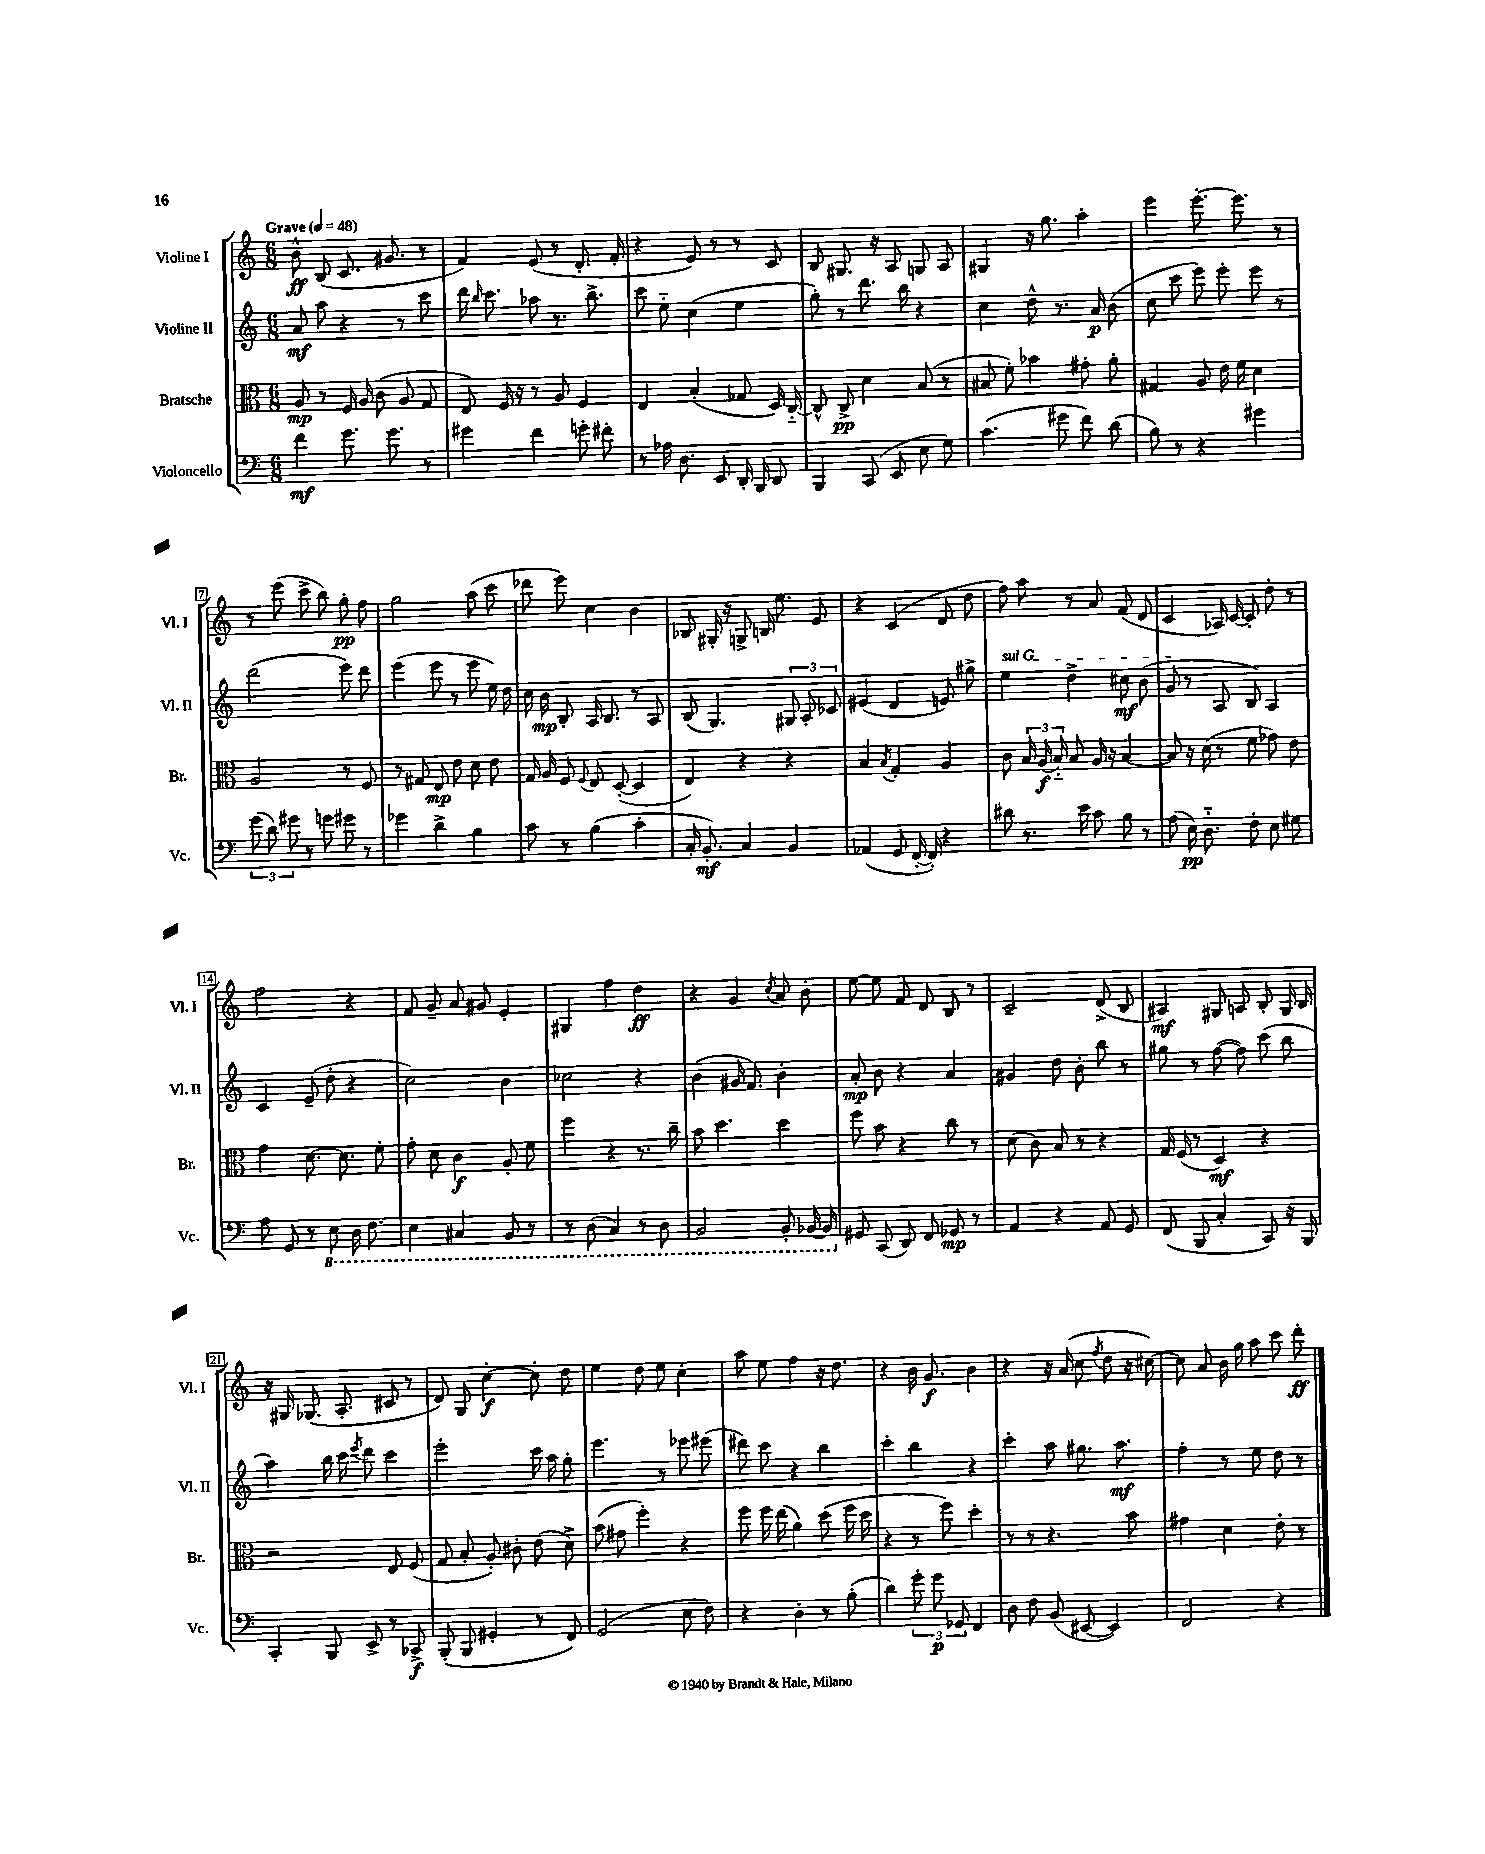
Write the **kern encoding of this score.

**kern	**dynam	**kern	**dynam	**kern	**dynam	**kern	**dynam
*part4	*part4	*part3	*part3	*part2	*part2	*part1	*part1
*staff4	*staff4	*staff3	*staff3	*staff2	*staff2	*staff1	*staff1
*I"Violoncello	*	*I"Bratsche	*	*I"Violine II	*	*I"Violine I	*
*I'Vc.	*	*I'Br.	*	*I'Vl. II	*	*I'Vl. I	*
*clefF4	*	*clefC3	*	*clefG2	*	*clefG2	*
*k[]	*	*k[]	*	*k[]	*	*k[]	*
*M6/8	*	*M6/8	*	*M6/8	*	*M6/8	*
*MM48	*	*MM48	*	*MM48	*	*MM48	*
=1	=1	=1	=1	=1	=1	=1	=1
!	!	!	!	!	!	!LO:TX:a:B:t=Grave	!
4f\	mf	8A/	mp	8a/	mf	8b^^\	ff
.	.	8r	.	8aa\	.	(8B/	.
8.g\	.	16F/	.	4r	.	8.c/	.
.	.	16A/	.	.	.	.	.
.	.	(8c\	.	.	.	.	.
8.g\	.	.	.	.	.	8.g#X/	.
.	.	8A/	.	8r	.	.	.
8r	.	8G/	.	8ccc\	.	8r	.
=2	=2	=2	=2	=2	=2	=2	=2
4g#X\	.	8E/)	.	16ddd\	.	4f/)	.
.	.	.	.	16qqbb/	.	.	.
.	.	.	.	8.ccc\	.	.	.
.	.	16F/	.	.	.	.	.
.	.	16r	.	.	.	.	.
4f\	.	8r	.	8aa-X\	.	(8e/	.
.	.	8A/	.	8.r	.	8r	.
8gn'\	.	4F/	.	.	.	8.d'/	.
.	.	.	.	8.bb^\	.	.	.
8f#X'\	.	.	.	.	.	.	.
.	.	.	.	.	.	16f'/	.
=3	=3	=3	=3	=3	=3	=3	=3
8r	.	4E/	.	8ccc\	.	4r	.
16A-X\	.	.	.	8ee\	.	.	.
8.D\	.	.	.	.	.	.	.
.	.	(4B'/	.	(4cc\	.	8e/)	.
8EE/	.	.	.	.	.	8r	.
16DD'/	.	8G-X/	.	4ee\	.	8r	.
16BBB/	.	.	.	.	.	.	.
8DD/	.	16D/)	.	.	.	8c/	.
.	.	[16C/	.	.	.	.	.
=4	=4	=4	=4	=4	=4	=4	=4
4BBB/	.	8C^^/]	.	8gg'\)	.	8B/	.
.	.	8C^/	pp	8r	.	8.G#X/	.
(8CC/	.	4d\	.	8.ddd\	.	.	.
.	.	.	.	.	.	16r	.
8EE/	.	.	.	.	.	8A/	.
.	.	.	.	16bb\	.	.	.
8E\	.	(8B/	.	4r	.	8Gn/	.
8G\)	.	8r	.	.	.	8A/	.
=5	=5	=5	=5	=5	=5	=5	=5
(4.c\	.	8B#X/	.	4cc\	.	4G#X/	.
.	.	8f'\)	.	.	.	.	.
.	.	4b-X\	.	8dd^^\	.	16r	.
.	.	.	.	.	.	8.gg\	.
8g#X\	.	.	.	8.r	.	.	.
8f\)	.	8g#X'\	.	.	.	4aa'\	.
.	.	.	.	16a/	p	.	.
(8d\	.	8a'\	.	(8b\	.	.	.
=6	=6	=6	=6	=6	=6	=6	=6
8B\)	.	4G#X/	.	8cc\	.	4eee\	.
8r	.	.	.	8ccc\	.	.	.
4r	.	8A/	.	8eee\)	.	[8.eee'\	.
.	.	16e\	.	8eee'\	.	.	.
.	.	16f\	.	.	.	8.eee\]	.
4g#X\	.	4d\	.	8eee\	.	.	.
.	.	.	.	8r	.	8r	.
!!LO:LB:g=z
=7	=7	=7	=7	=7	=7	=7	=7
(12g\	.	2A/	.	(2ddd\	.	8r	.
12d\)	.	.	.	.	.	.	.
.	.	.	.	.	.	(8eee\	.
12g#X\	.	.	.	.	.	.	.
8r	.	.	.	.	.	8ccc^\	.
8gn\	.	.	.	.	.	8bb\)	.
8g#X\	.	8r	.	8eee\)	.	8gg'\	pp
8r	.	8F/	.	8ddd\	.	8ff\	.
=8	=8	=8	=8	=8	=8	=8	=8
4g-X\	.	8r	.	(4eee\	.	2gg\	.
.	.	8G#X/	.	.	.	.	.
4d^\	.	8E/	mp	8eee\	.	.	.
.	.	8e\	.	8r	.	.	.
4B\	.	8d\	.	8eee\	.	(8aa\	.
.	.	8e\	.	16ee\)	.	8ccc\	.
.	.	.	.	16dd\	.	.	.
=9	=9	=9	=9	=9	=9	=9	=9
8c\	.	16G/	.	16cc\	.	8ddd-X\	.
.	.	16A/	.	16b\	mp	.	.
8r	.	8F/	.	8B'/	.	8eee\)	.
.	.	8qqF/	.	.	.	.	.
(4B\	.	8E/	.	16A/	.	4cc\	.
.	.	.	.	8.B/	.	.	.
.	.	([8D'/	.	.	.	.	.
4c'\	.	4D/]	.	8r	.	4b\	.
.	.	.	.	8A/	.	.	.
=10	=10	=10	=10	=10	=10	=10	=10
16C'/	.	4E/)	.	(8B/	.	8B-X/	.
8.BB'/)	mf	.	.	.	.	.	.
.	.	.	.	4.G/)	.	16G#X'/	.
.	.	.	.	.	.	16r	.
4C/	.	4r	.	.	.	8Gn^/	.
.	.	.	.	.	.	16Bn/	.
.	.	.	.	.	.	8.ee\	.
4BB/	.	4r	.	12G#X/	.	.	.
.	.	.	.	12A'/	.	.	.
.	.	.	.	.	.	8e/	.
.	.	.	.	12c-X/	.	.	.
=11	=11	=11	=11	=11	=11	=11	=11
(4AA-X/	.	4B/	.	(4e#X/	.	4r	.
.	.	8qB/	.	.	.	.	.
8GG/	.	4G'/	.	4d/	.	(4c/	.
[16FF'/	.	.	.	.	.	.	.
16FF'/])	.	.	.	.	.	.	.
4r	.	4A/	.	8en/)	.	8d/	.
.	.	.	.	8gg#X^\	.	8dd\	.
=12	=12	=12	=12	=12	=12	=12	=12
!	!	!	!	!LO:TX:a:i:t=sul G	!	!	!
8d#X\	.	8c\	.	4ee\	.	8ff\)	.
8.r	.	24B/	.	.	.	8aa\	.
.	.	(24A/	f	.	.	.	.
.	.	24B/)	.	.	.	.	.
.	.	8B/	.	4dd^\	.	8r	.
16e\	.	.	.	.	.	.	.
8c\	.	16A/	.	.	.	8a/	.
.	.	16r	.	.	.	.	.
8B\	.	[4B/	.	8cc#X\	mf	(8f/	.
8r	.	.	.	(8b\	.	8d/	.
=13	=13	=13	=13	=13	=13	=13	=13
(8A\	.	8B/]	.	8g/	.	4c/	.
16E\)	pp	16r	.	8r	.	.	.
8.D\	.	(16d\	.	.	.	.	.
.	.	8r	.	8A/	.	16A-X/)	.
.	.	.	.	.	.	[16c/	.
8F'\	.	8f\	.	8B/)	.	8c'/]	.
8E\	.	8g-X\)	.	4A/	.	8dd'\	.
8G#X\	.	8e\	.	.	.	8r	.
!!LO:LB:g=z
=14	=14	=14	=14	=14	=14	=14	=14
8A\	.	4g\	.	4c/	.	2ff\	.
8GG/	.	.	.	.	.	.	.
8r	.	[8.d\	.	(8e~/	.	.	.
*8ba	*	*	*	*	*	*	*
8EE\	.	.	.	8dd'\	.	.	.
.	.	8.d\]	.	.	.	.	.
16DD\	.	.	.	4r	.	4r	.
8.FF\	.	.	.	.	.	.	.
.	.	8f'\	.	.	.	.	.
=15	=15	=15	=15	=15	=15	=15	=15
4EE\	.	8g'\	.	2cc\)	.	8f/	.
.	.	8d\	.	.	.	8g~/	.
4CC#X/	.	4c\	f	.	.	8a/	.
.	.	.	.	.	.	8g#X/	.
8BBB/	.	8A'/	.	4b\	.	4e'/	.
8r	.	8f\	.	.	.	.	.
=16	=16	=16	=16	=16	=16	=16	=16
8r	.	4ff\	.	2cc-X\	.	4G#X/	.
(8DD\	.	.	.	.	.	.	.
4CC/)	.	4r	.	.	.	4ff\	.
8r	.	8.r	.	4r	.	4dd\	ff
8DD\	.	.	.	.	.	.	.
.	.	16cc~\	.	.	.	.	.
=17	=17	=17	=17	=17	=17	=17	=17
2BBB/	.	8b\	.	(4b\	.	4r	.
.	.	4.dd\	.	.	.	.	.
.	.	.	.	16g#X/	.	4g/	.
.	.	.	.	8.f/)	.	.	.
.	.	.	.	.	.	8qcc/	.
8BBB'/	.	4dd\	.	4b'\	.	8a/	.
[16BBB-X/	.	.	.	.	.	8b'\	.
16BBB-/]	.	.	.	.	.	.	.
=18	=18	=18	=18	=18	=18	=18	=18
*X8ba	*	*	*	*	*	*	*
8GG#X/	.	8ff\	.	8a'/	mp	[8ee\	.
(8CC/	.	8b\	.	8b\	.	8ee\]	.
8DD/)	.	4r	.	4r	.	8f/	.
8FF/	.	.	.	.	.	8d/	.
8GG-X/	mp	8cc\	.	4a/	.	8B/	.
8r	.	8r	.	.	.	8r	.
=19	=19	=19	=19	=19	=19	=19	=19
4AA/	.	(8d\	.	4g#X/	.	2c~/	.
.	.	8c\)	.	.	.	.	.
4r	.	8B/	.	8dd\	.	.	.
.	.	8r	.	8b'\	.	.	.
8AA/	.	4r	.	8bb\	.	(8d^/	.
8GG/	.	.	.	8r	.	8B/	.
=20	=20	=20	=20	=20	=20	=20	=20
(8FF/	.	16G/	.	8gg#X\	.	4A#X/)	mf
.	.	(16F/	.	.	.	.	.
8BBB/	.	8r	.	8r	.	.	.
4C'/	.	4D/)	mf	([8ff\	.	8G#X/	.
.	.	.	.	8ff\])	.	8An/	.
8CC/)	.	4r	.	(8ccc\	.	8B'/	.
16r	.	.	.	8bb\	.	16G#/	.
16BBB/	.	.	.	.	.	16B/	.
!!LO:LB:g=z
=21	=21	=21	=21	=21	=21	=21	=21
4CC'/	.	2r	.	4aa\)	.	16r	.
.	.	.	.	.	.	16G#X/	.
.	.	.	.	.	.	(8.G-X/	.
8BBB/	.	.	.	16bb\	.	.	.
.	.	.	.	16ccc\	.	8.A'/	.
.	.	.	.	8qeee/	.	.	.
8EE^/	.	.	.	8ddd\	.	.	.
8r	.	8E/	.	4ccc\	.	8c#X/	.
8CC-X^/	f	(8F/	.	.	.	8r	.
=22	=22	=22	=22	=22	=22	=22	=22
(8BBB'/	.	8G/	.	2eee'\	.	8d/)	.
8BBB/	.	8B'/	.	.	.	8G/	.
4GG#X'/	.	8A'/)	.	.	.	[4cc'\	f
.	.	8c#X'\	.	.	.	.	.
8r	.	(8e\	.	16ccc\	.	8cc'\]	.
.	.	.	.	16aa\	.	.	.
8FF/)	.	8d^\)	.	8gg'\	.	8dd\	.
=23	=23	=23	=23	=23	=23	=23	=23
(2GG/	.	(8b\	.	4.eee\	.	4ee\	.
.	.	8g#X\	.	.	.	.	.
.	.	4ff'\)	.	.	.	8dd\	.
.	.	.	.	8r	.	8ee\	.
8E\	.	4r	.	8eee-X\	.	4cc'\	.
8F\)	.	.	.	(8eee#X\	.	.	.
=24	=24	=24	=24	=24	=24	=24	=24
4r	.	8ff\	.	8ddd#X\)	.	8aa\	.
.	.	16ff\	.	8ccc\	.	8ee\	.
.	.	(16ee\	.	.	.	.	.
4D'\	.	4a\)	.	4r	.	4ff\	.
8r	.	(8dd\	.	4bb\	.	16r	.
.	.	.	.	.	.	8.dd\	.
(8B'\	.	16ff\	.	.	.	.	.
.	.	16dd\	.	.	.	.	.
=25	=25	=25	=25	=25	=25	=25	=25
4d\)	.	4r	.	4ccc'\	.	4r	.
12g'\	.	8r	.	4bb\	.	16b\	.
.	.	.	.	.	.	8.g/	f
12g\	p	.	.	.	.	.	.
.	.	8ff\)	.	.	.	.	.
12GG-X/	.	.	.	.	.	.	.
4FF/	.	4dd'\	.	4r	.	4b\	.
=26	=26	=26	=26	=26	=26	=26	=26
8D\	.	8r	.	4ccc'\	.	4r	.
8F\	.	8r	.	.	.	.	.
(8BB/	.	4.r	.	8aa\	.	16r	.
.	.	.	.	.	.	(16a/	.
[8EE#X/	.	.	.	8.gg#X\	.	8cc\	.
.	.	.	.	.	.	8qff/	.
4EE#/])	.	.	.	.	.	8dd\	.
.	.	.	.	8.aa\	mf	.	.
.	.	8b\	.	.	.	16r	.
.	.	.	.	.	.	[16cc#X\)	.
=27	=27	=27	=27	=27	=27	=27	=27
2FF/	.	4g#X\	.	4ff'\	.	8cc#\]	.
.	.	.	.	.	.	8a/	.
.	.	4d\	.	8r	.	16b\	.
.	.	.	.	.	.	16gg\	.
.	.	.	.	8ee\	.	8aa\	.
4r	.	8e'\	.	8dd\	.	8ccc\	.
.	.	8r	.	8r	.	8ddd'\	ff
==	==	==	==	==	==	==	==
*-	*-	*-	*-	*-	*-	*-	*-
